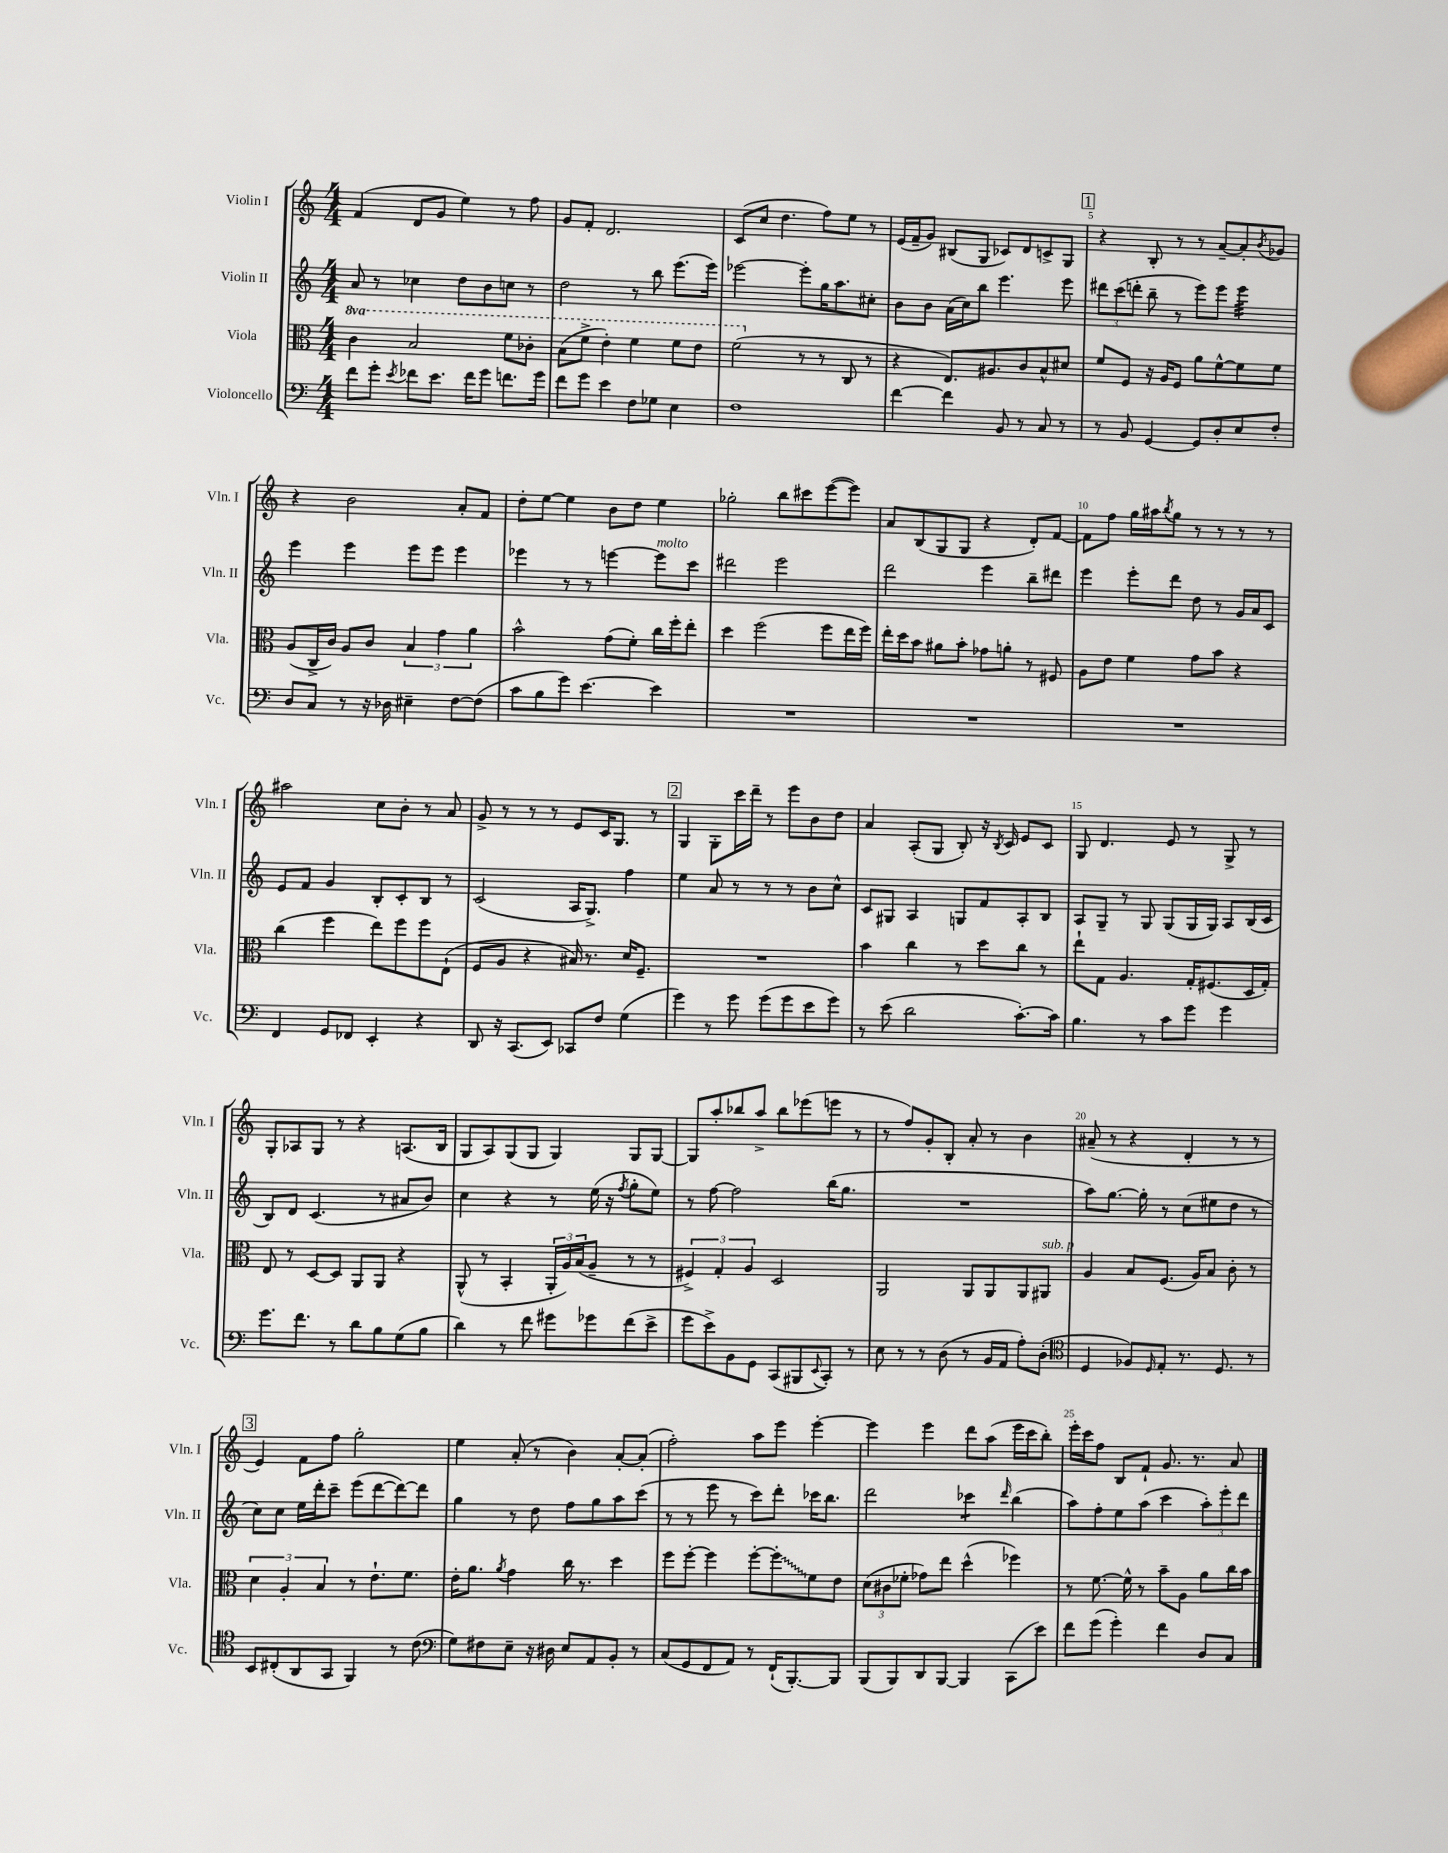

**kern	**kern	**kern	**kern
*staff4	*staff3	*staff2	*staff1
*clefF4	*clefC3	*clefG2	*clefG2
*k[]	*k[]	*k[]	*k[]
*M4/4	*M4/4	*M4/4	*M4/4
8f	4cc	8a	(4f
8g'	.	8r	.
8qe	.	.	.
8f-	2b	4cc-	8d
8.e	.	.	8g
.	.	8dd	4ee)
16f-	.	.	.
8g	.	8b	.
8.f	8ff	8cc	8r
.	8cc-'	8r	8ff
16g	.	.	.
=	=	=	=
8f	(8b	2dd	8g
8g	8ff^	.	8f'
4e	4ee')	.	2.d
8F	4ff	8r	.
8G-	.	8bb	.
4E	8ff	(8.eee	.
.	8ee	.	.
.	.	16eee)	.
=	=	=	=
1F	(2ff	[2eee-	(8c
.	.	.	8cc
.	.	.	4.dd
.	8r	8eee-']	.
.	8r	16gg	8ff)
.	.	8.aa	.
.	8C	.	8ee
.	8r	8cc#'	8r
=	=	=	=
[4f	4r	8b	(16e
.	.	.	16f~
.	.	8b	8g)
4f]	8.E)	(16a	(8B#
.	.	16cc)	.
.	.	8bb	8G
.	8.A#	.	.
8BB	.	4.eee	8c-)
8r	8c	.	8d
8C	8B^^	.	8c^
8r	8d#	8eee	8G
=	=	=	=
8r	8f	12ddd#	4r
.	.	(12ccc	.
8BB	8F	.	.
.	.	12ddd'	.
[4GG	16r	8bb~	8B'
.	16A	.	.
.	8F	8r	8r
8GG]	8a	8eee)	8r
8D'	[8f^^	8eee	[8a~
8E	8f]	4eee	8a']
.	.	.	8qb
8F'	8f	.	8g-
=	=	=	=
8D	(8A	4eee	4r
8C	16C^	.	.
.	16c)	.	.
8r	8A	4eee	2b
16r	8c	.	.
16D-	.	.	.
4E#~	6B	8eee	.
.	.	8eee	.
.	6g	.	.
[8F	.	4eee	8a'
.	6a	.	.
(8F]	.	.	8f
=	=	=	=
8c	2b^^	4eee-	8dd'
8B	.	.	[8ee
8g)	.	8r	4ee]
[4.e	.	8r	.
.	(8g	[4eee	8b
.	8f')	.	8dd
4e]	16cc	8eee]	4ee
.	16ff'	.	.
.	8ee'	8ccc	.
=	=	=	=
1r	4dd	2ddd#	2gg-'
.	(2ff	.	.
.	.	2eee	8bb
.	.	.	8ccc#
.	8ff	.	([8eee
.	16ee	.	8eee])
.	16ff)	.	.
=	=	=	=
1r	16ee'	2ddd	8a
.	16dd	.	.
.	8b	.	(8B
.	8a#	.	8G
.	8b'	.	8G
.	8g-	4eee	4r
.	8a'	.	.
.	8r	8bb~	8d')
.	8F#	8ddd#	[8f
=	=	=	=
1r	8A	4eee	8f]
.	8e	.	8ff
.	4f	8eee'	16gg
.	.	.	16aa#
.	.	.	8qbb
.	.	8ddd	8gg
.	8g	8dd	8r
.	8b	8r	8r
.	4r	16g	8r
.	.	16a	.
.	.	8c	8r
=	=	=	=
4FF	(4cc	8e	2aa#
.	.	8f	.
8GG	4ff	4g	.
8FF-	.	.	.
4EE'	8ee)	8B'	8cc
.	8ff	8c'	8b'
4r	8ff	8B	8r
.	(8E`	8r	8a
=	=	=	=
8DD	8F	(2c	8g^
16r	8A	.	8r
(8.CC	.	.	.
.	4r	.	8r
8EE)	.	.	8r
8CC-	16B#)	16A	8e
.	8.r	8.G^)	.
8F	.	.	16c
.	.	.	8.G
(4G	16d	4ff	.
.	8.F~	.	.
.	.	.	8r
=	=	=	=
4g)	1r	4ee	4G
8r	.	8a	8G'
8g	.	8r	16ccc
.	.	.	16ddd~
(8g	.	8r	8r
8g	.	8r	8eee
8e	.	8b	8b
8g)	.	8cc^^	8dd
=	=	=	=
8r	4b	8c	4a
(8e	.	8G#	.
2d	4cc	4A	(8A'
.	.	.	8G
.	8r	8G	8B')
.	8dd	8f	16r
.	.	.	8qB
.	.	.	16c
[8.c')	8cc	8A'	8e
.	8r	8B	8c
16c]	.	.	.
=	=	=	=
4.B	8ee`	8A	8G
.	8G	8G~	4.d
.	4.A	8r	.
8r	.	8G	.
8c	.	(8G	8e
8g	16G'	16G	8r
.	(8.F#	16G)	.
4g	.	8A	8G^
.	16D	(16B	8r
.	16G')	16c	.
=	=	=	=
8.g	8E	8B)	8G'
.	8r	8d	8A-
8.f	.	.	.
.	[8D	(4.c	8G
8r	8D]	.	8r
8d	8AA	.	4r
8B	8AA	8r	.
(8G	4r	8a#	(8.A
8B	.	8b)	.
.	.	.	16B
=	=	=	=
4d)	(8AA^^	4cc	8G
.	8r	.	8A)
8r	4BB'	4r	(8G
8f	.	.	8G
8g#	24AA'	8r	4G)
.	24A)	.	.
.	(24B	.	.
8g-	8A~	(16ee	.
.	.	16r	.
.	.	8qff	.
(8f	8r	8gg'	8G
8e^	8r	8ee)	[8G
=	=	=	=
8g	6F#^)	8r	8G]
8e^)	.	[8ff	8aa'
.	6G'	.	.
8BB	.	2ff]	8bb-
.	6A	.	.
8GG	.	.	8aa^
(8CC	2D	.	8bb-
8BBB#	.	.	(8eee-
8qqEE	.	.	.
8CC')	.	(16bb	8eee
.	.	8.gg	.
8r	.	.	8r
=	=	=	=
8E	2AA	1r	8r
8r	.	.	8ff)
8r	.	.	8g'
(8D	.	.	8B'
8r	8AA	.	8a'
16BB	8AA	.	8r
16AA	.	.	.
8A')	8AA	.	4b
(8D'	8AA#	.	.
=	=	=	=
*clefC4	*	*	*
4D	4A	8aa)	(8a#~
.	.	[8.gg	8r
8F-)	8B	.	4r
.	.	16gg']	.
16qqD	.	.	.
8E'	(8.F	8r	.
8.r	.	(8cc	4d'
.	16A)	.	.
.	8B	8ee#	.
8.D	.	.	.
.	8c'	8dd	8r
8r	8r	8r	8r
=	=	=	=
8BB	6d	8cc)	4e)
(8C#'	.	8cc	.
.	6A'	.	.
8AA	.	16ee	8f
.	.	16ddd'	.
.	6B	.	.
8GG	.	8ccc~	8ff
4FF)	8r	(8eee	2gg'
.	8.e`	[8ddd	.
8r	.	8ddd_)	.
.	8.f	.	.
(8c	.	8ddd]	.
=	=	=	=
*clefF4	*	*	*
8G)	16e'	4gg	4ee
.	8.a	.	.
8F#	.	.	.
.	8qa	.	.
8E~	4g	8r	(8a'
16r	.	8dd	8r
16D#	.	.	.
8E	16cc	8ff	4b)
.	8.r	.	.
8AA	.	8gg	.
8BB'	4dd	8aa	[8a'
8r	.	(8ccc	(8a']
=	=	=	=
(8C	8ff	8r	2ff')
8GG	[8ff'	8r	.
8FF	4ff]	8eee	.
8AA)	.	8r	.
8r	[8ff'	8ccc)	8aa
(16FF`	8ff']	8ddd'	8eee
[8.BBB')	.	.	.
.	8f	16ccc-	[4eee'
.	.	8.bb	.
8BBB]	8e	.	.
=	=	=	=
(8BBB	(12d	2ddd	4eee]
.	12c#	.	.
8BBB)	.	.	.
.	12f-'	.	.
8DD	8g-)	.	4eee
[8BBB	8ee	.	.
4BBB]	(4dd^^	4ccc-	8ddd
.	.	.	(8aa
.	.	16qqddd	.
(8CC	4ff-)	(4bb	16eee
.	.	.	16ccc
8e)	.	.	8bb')
=	=	=	=
8f	8r	8aa)	16eee'
.	.	.	16ccc
(8g	[8.f	8ff'	8ff
4g')	.	8ee	8B
.	16f^^]	.	.
.	8r	(8aa	8f`
4f	8b~	4ccc	8.g
.	8A	.	.
.	.	.	8.r
8D	8a	12aa')	.
.	.	12eee'	.
8C	16cc	.	8a
.	.	12ddd	.
.	16b	.	.
==	==	==	==
*-	*-	*-	*-
